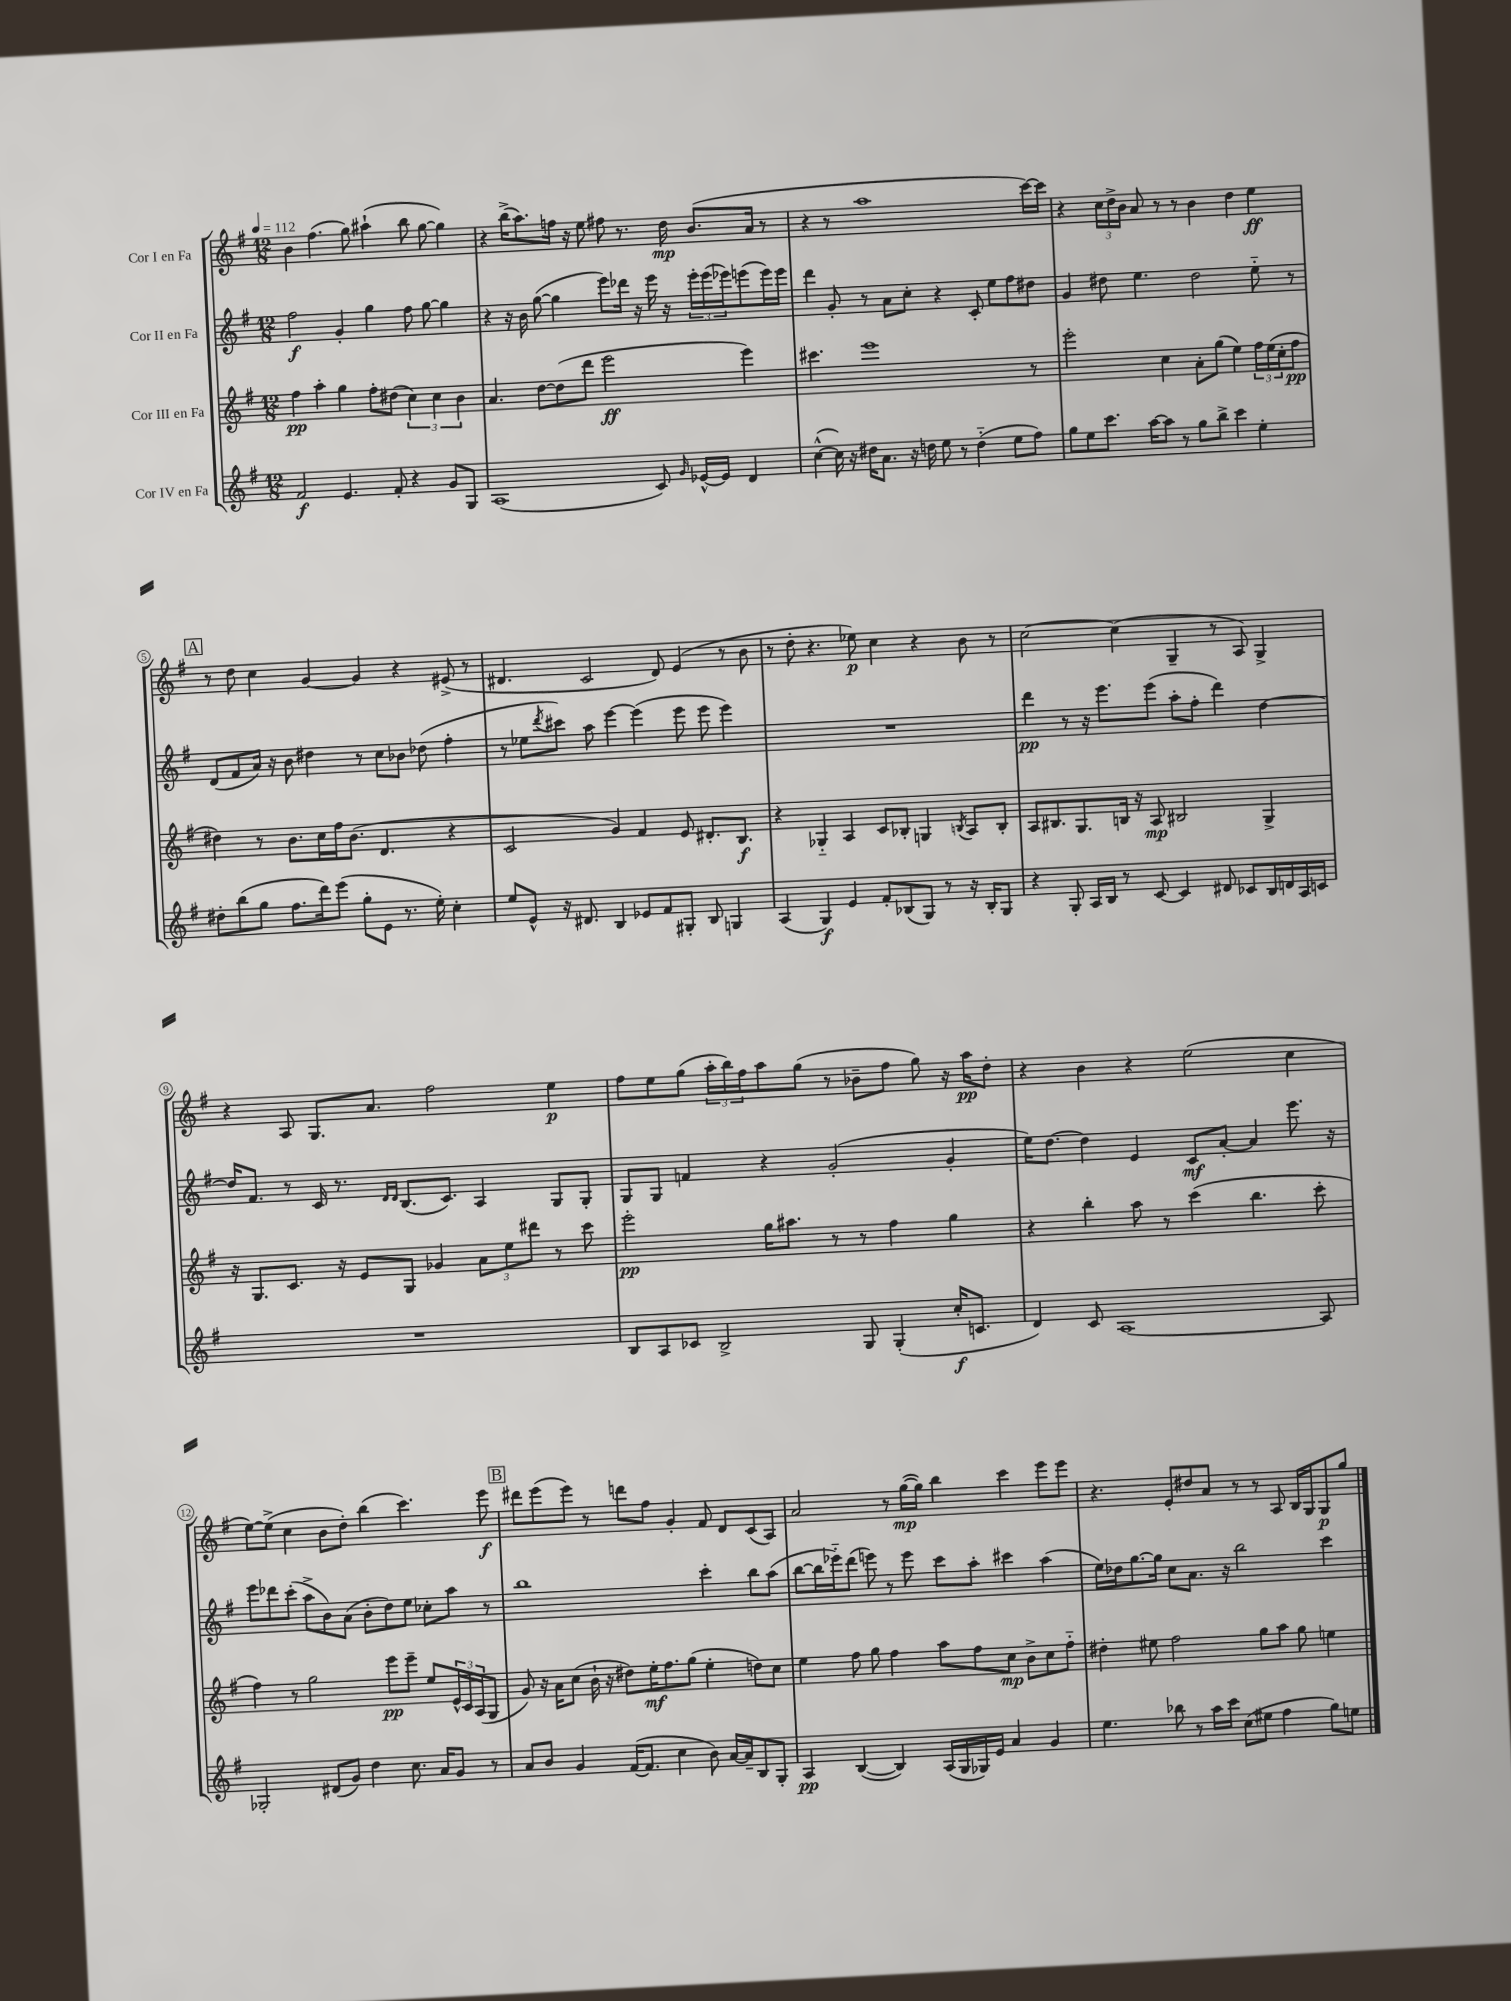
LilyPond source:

<<
\new StaffGroup <<
\new Staff = "s0" \with { instrumentName = "Cor I en Fa" } {
    \clef treble \key g \major \numericTimeSignature \time 12/8 \tempo 4 = 112
    b'4 fis''4.( g''8) ais''4-!( b''8 g''8~ g''4) |
    r4 b''16->( a''8.) f''16 r16 e''8 fis''8 r8. d''16\mp b'8.( a'16 r8 |
    r4 r8 a''1 c'''16~) c'''16 |
    r4 \tuplet 3/2 { c''16 d''16-> b'16 } a'8 r8 r8 b'4 d''4 e''4\ff |
    \mark \markup { \box "A" } r8 d''8 c''4 g'4~ g'4 r4 eis'8->( r8 |
    dis'4. c'2 dis'8) e'4( r8 b'8 |
    r8 d''8-. r4. ees''8\p) c''4 r4 b'8 r8 |
    c''2~ c''4( g4-- r8 a8) g4-> |
    r4 a8 g8. a'8. fis''2 e''4\p |
    fis''8 e''8 g''8( \tuplet 3/2 { a''16-. b''16) fis''16 } a''8 g''8( r8 bes'8-- fis''8 g''8) r16 a''16\pp d''8-. |
    r4 b'4 r4 e''2( c''4 |
    e''8~) e''8->( c''4 b'8 d''8-.) b''4( c'''4.) e'''8\f |
    \mark \markup { \box "B" } dis'''8 e'''8( e'''8) r8 d'''8 fis''8 g'4-. fis'8 d'8 c'8( a8) |
    a'2 r8 g''16~\mp( g''16) b''4 c'''4 e'''8 e'''8 |
    r4. e'8-. dis''8 a'8 r8 r8 a8 b16 g16 g8\p g''8 \bar "|." |
}
\new Staff = "s1" \with { instrumentName = "Cor II en Fa" } {
    \clef treble \key g \major \numericTimeSignature \time 12/8
    fis''2\f g'4-. g''4 fis''8 g''8~ g''4 |
    r4 r16 b'16 g''8~( g''4 e'''8) des'''16 r16 e'''16 r16 \tuplet 3/2 { e'''16-. e'''16( ees'''16) } e'''8( e'''16) e'''16 |
    d'''4 g'8-. r8 a'8 c''8-. r4 c'8-. e''8 fis''8 dis''8 |
    g'4 dis''8 e''4. dis''2 e''8-_ r8 |
    \mark \markup { \box "A" } d'8( fis'8 a'16) r16 b'8 dis''4 r8 c''8 bes'8 des''8( fis''4-. |
    r8 ees''8 \acciaccatura { d'''8 } cis'''8) a''8 e'''4~ e'''4( e'''8 e'''8 e'''4) |
    R1. |
    d'''4\pp r8 r16 e'''8. e'''8( a''8-. fis''8-. d'''4) d''4~ |
    d''16 fis'8. r8 c'16 r8. \grace { d'16 d'16 } b8.( c'8.) a4 g8 g8-. |
    g8 g8 f'4 r4 g'2-.( g'4-. |
    e''16) d''8.~ d''4 e'4 c'8\mf a'8~-. a'4 e'''8. r16 |
    e'''8 des'''8 c'''8-.( a''8-> b'8) a'8( b'8-. d''8) e''8 ces''8-. a''8 r8 |
    \mark \markup { \box "B" } b''1 c'''4-. b''8 a''8( |
    b''8~ b''16 ees'''16-_) d'''8( e'''8) r8 e'''8 c'''8 a''8-. cis'''4 a''4( |
    e''16) des''16 g''8.~ g''16 c''8 a'8. r16 b''2 c'''4 \bar "|." |
}
\new Staff = "s2" \with { instrumentName = "Cor III en Fa" } {
    \clef treble \key g \major \numericTimeSignature \time 12/8
    fis''4\pp a''4-. g''4 fis''8-. dis''8( \tuplet 3/2 { c''4) c''4 b'4 } |
    a'4. d''8~ d''8( d'''8 e'''2\ff e'''4) |
    cis'''4. e'''1 r8 |
    e'''2-. c''4 a'8-. g''8( e''4) \tuplet 3/2 { fis''16 e''16( c''16-. } fis''8\pp |
    \mark \markup { \box "A" } dis''4) r8 b'8. c''16 fis''16 b'8.( d'4. r4 |
    c'2 g'4) fis'4 e'8 dis'8.-. b8.\f |
    r4 ges4-_ a4 c'8 bes8-. g4 \acciaccatura { b8 } a8 b8-. |
    a8 bis8. g8. b16 r16 a8\mp bis2 g4-> |
    r16 g8. c'8. r16 e'8 g8 ges'4 \tuplet 3/2 { a'8 e''8 dis'''8 } r8 c'''8 |
    e'''2-.\pp g''16 ais''8. r8 r8 fis''4 g''4 |
    r4 b''4-. a''8 r8 c'''4( b''4. c'''8-. |
    fis''4) r8 g''2 e'''8\pp e'''8-- e''8 \tuplet 3/2 { e'16-^ c'16 a16( } g8 |
    \mark \markup { \box "B" } g'8) r16 a'16 c''8( b'16-! r16 dis''8) e''16-.\mf fis''8. g''8( e''4-. d''8) c''8 |
    e''4 fis''8 g''8 fis''4 a''8 fis''8 c''8\mp b'8-> c''8 fis''8-_ |
    dis''4-. eis''8 fis''2 g''8 a''8 g''8 e''4 \bar "|." |
}
\new Staff = "s3" \with { instrumentName = "Cor IV en Fa" } {
    \clef treble \key g \major \numericTimeSignature \time 12/8
    fis'2\f e'4. fis'8-. r4 g'8 g8 |
    a1( c'8) \grace { g'16 } ees'16~-^ ees'16 d'4 |
    c''4~-^( c''16) r16 dis''16 a'8. r16 d''16 e''8 r8 d''4-_( e''8 fis''8) |
    g''8 e''8 c'''8. a''16~ a''8 r8 g''8 b''8-> c'''4 e''4-. |
    \mark \markup { \box "A" } dis''8-. b''8( g''8 fis''8. d'''16) e'''8( g''8-. e'8 r8. e''16-.) c''4-. |
    e''8 e'8-^ r16 dis'8. b4 ees'8 fis'8 gis8-. b8 g4 |
    a4( g4\f) e'4 fis'8-. bes8( g8) r8 r16 bes16-. g8 |
    r4 g8-. a16 b16 r8 c'8~ c'4 dis'8 ces'8 b16 d'16 a16 c'16 |
    R1. |
    b8 a8 ces'8 b2-> g8 g4-.( c''16-.\f c'8. |
    d'4) c'8 a1~ a8 |
    ges2-. dis'8( g'8) d''4 c''8. a'16 g'8 r8 |
    \mark \markup { \box "B" } a'8 b'8 g'4 fis'16~( fis'8. c''4 b'8) a'16~ a'16-- b8 g8-. |
    a4\pp b4~( b4) a16( g16 ges16) e'16 a'4 g'4 |
    e''4. bes''8 r8 a''16 c'''16 c''8( eis''8 fis''4 g''8) e''8 \bar "|." |
}
>>
>>
\layout { \context { \Score \override BarNumber.stencil = #(make-stencil-circler 0.1 0.3 ly:text-interface::print) } }
